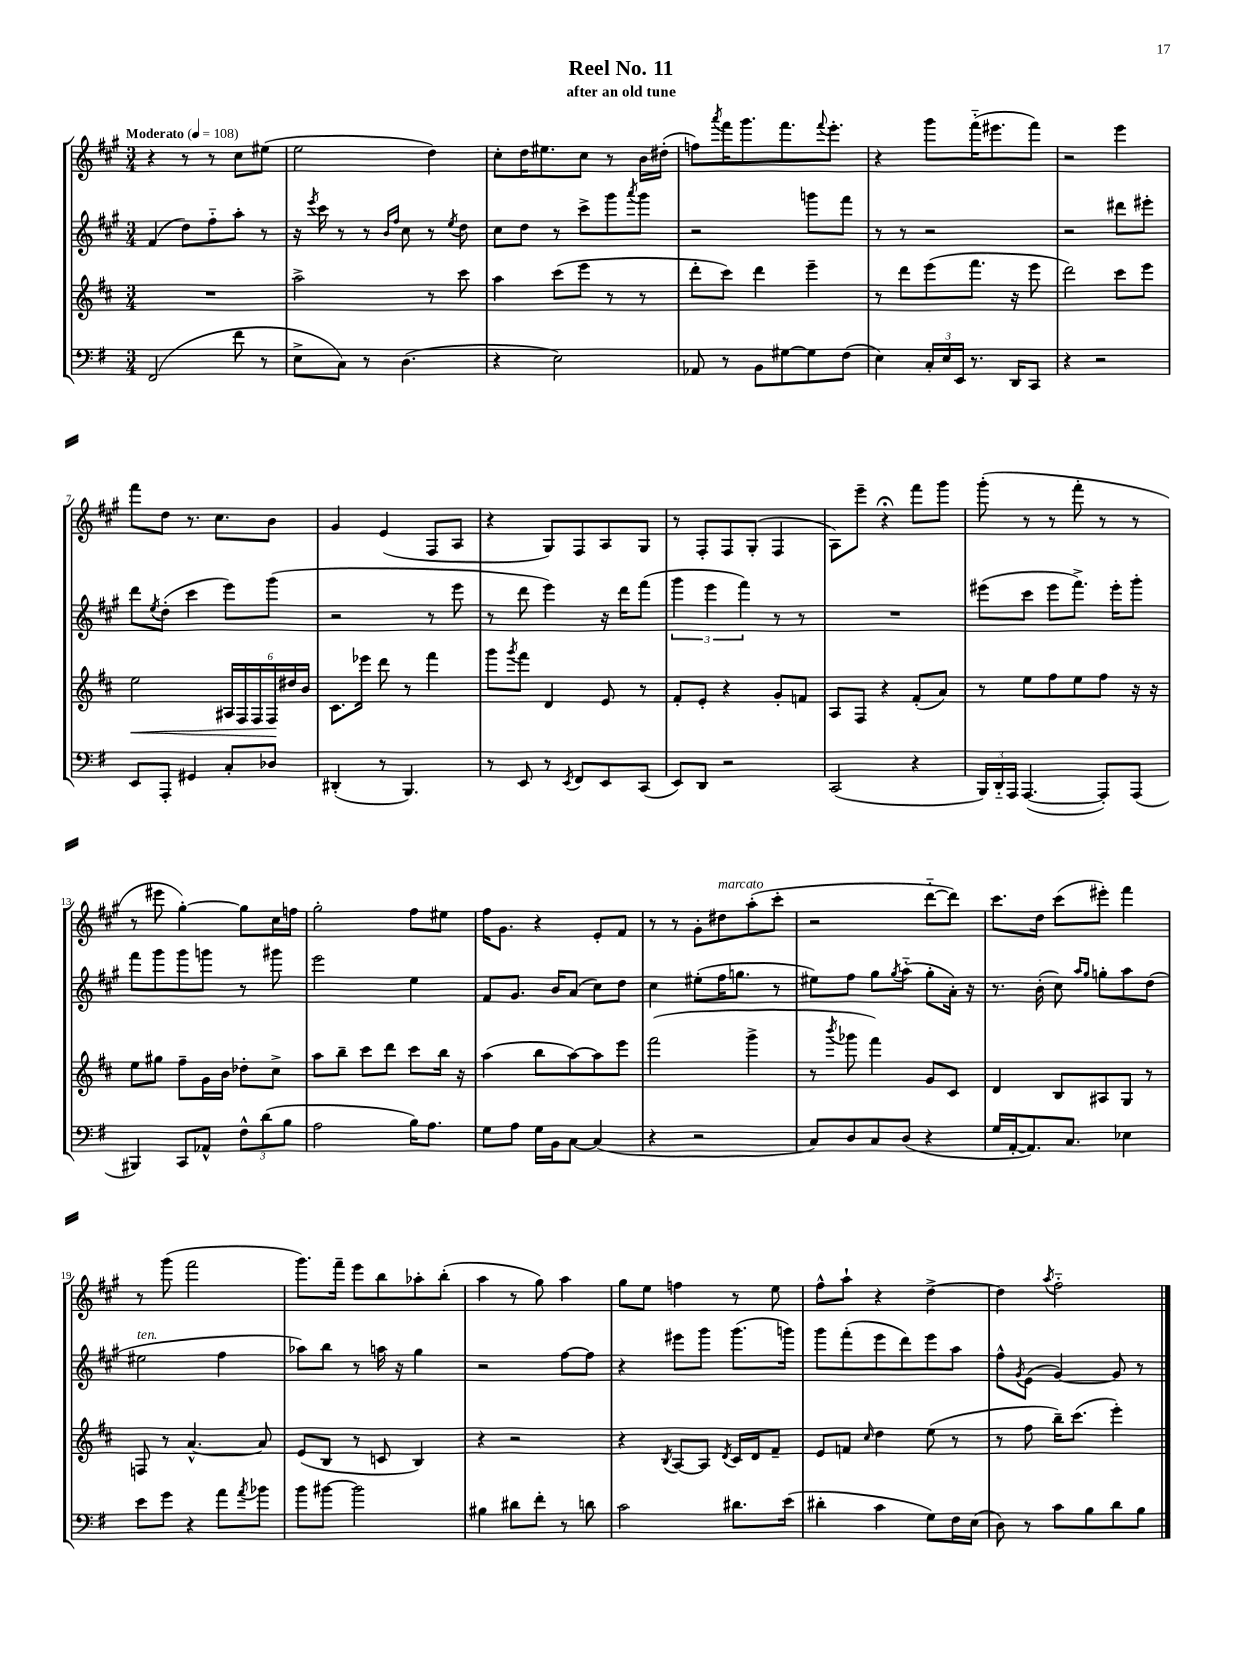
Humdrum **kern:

**kern	**kern	**kern	**kern
*staff4	*staff3	*staff2	*staff1
*clefF4	*clefG2	*clefG2	*clefG2
*k[f#]	*k[f#c#]	*k[f#c#g#]	*k[f#c#g#]
*M3/4	*M3/4	*M3/4	*M3/4
*MM108	*MM108	*MM108	*MM108
(2FF#	2.r	(4f#	4r
.	.	8dd)	8r
.	.	8ff#'~	8r
8f#	.	8aa'	8cc#
8r	.	8r	(8ee#
=	=	=	=
8E^	2aa^	16r	2ee
.	.	8qeee	.
.	.	16ccc#	.
8C)	.	8r	.
8r	.	8r	.
.	.	16qqb	.
.	.	16qqff#	.
(4.D	.	8cc#	.
.	8r	8r	4dd)
.	.	8qee	.
.	8ccc#	8dd	.
=	=	=	=
4r	4aa	8cc#	8cc#'
.	.	8dd	16dd
.	.	.	8.ee#
2E)	(8ccc#	8r	.
.	8eee	8ccc#^	8cc#
.	8r	8ggg#	8r
.	.	8qaaa	.
.	8r	8ggg#	16b
.	.	.	(16dd#'
=	=	=	=
8AA-	8ddd'	2r	8ff)
.	.	.	8qaaa
8r	8ccc#)	.	16fff#
.	.	.	8.ggg#
8BB	4ddd	.	.
[8G#	.	.	8.fff#
8G#]	4eee~	8ggg	.
.	.	.	8qqfff#
.	.	.	8.eee'
(8F#	.	8fff#	.
=	=	=	=
4E)	8r	8r	4r
.	8ddd	8r	.
24C'	(8eee	2r	8ggg#
24E	.	.	.
24EE	.	.	.
8.r	8.fff#	.	(16fff#'~
.	.	.	8.eee#
16DD	16r	.	.
8CC	8eee	.	8fff#)
=	=	=	=
4r	2ddd)	2r	2r
2r	.	.	.
.	8ccc#	8ddd#	4eee
.	8eee	8eee#'	.
=	=	=	=
8EE	2ee	8ddd	8fff#
.	.	8qee	.
8AAA'	.	(8dd'	8dd
4GG#	.	4ccc#	8.r
.	.	.	8.cc#
8C'	24A#	8eee)	.
.	24F#	.	.
.	24F#	.	.
8D-	24F#	(8ggg#	8b
.	24dd#	.	.
.	24b	.	.
=	=	=	=
(4DD#'	8.c#	2r	4g#
.	16eee-	.	.
8r	8ddd	.	(4e
4.BBB)	8r	.	.
.	4fff#	8r	8F#
.	.	8eee	8A
=	=	=	=
8r	8ggg	8r	4r
.	8qggg	.	.
8EE	8fff#	8ddd	.
8r	4d	4eee)	8G#)
8qEE	.	.	.
8FF#	.	.	8F#
8EE	8e	16r	8A
.	.	16ddd	.
(8CC	8r	(8fff#	8G#
=	=	=	=
8EE)	8f#'	6ggg#	8r
8DD	8e'	.	8F#'
.	.	6eee	.
2r	4r	.	8F#
.	.	6fff#)	.
.	.	.	(8G#'
.	8g'	8r	4F#
.	8f	8r	.
=	=	=	=
(2CC	8A	2.r	8A)
.	8F#	.	8eee~
.	4r	.	4r;
4r	(8f#'	.	8fff#
.	8a)	.	8ggg#
=	=	=	=
24BBB)	8r	(8eee#	(8ggg#'
24DD'~	.	.	.
24AAA	.	.	.
([4.AAA	8ee	8ccc#	8r
.	8ff#	8eee#	8r
.	8ee	8.fff#^)	8fff#'
8AAA'])	8ff#	.	8r
.	.	16eee#'	.
(8AAA	16r	8ggg#'	8r
.	16r	.	.
=	=	=	=
4BBB#)	8ee	8fff#	8r
.	8gg#	8ggg#	8eee#
8CC	8ff#~	8ggg#	[4gg#')
8AA-^^	16g	8ggg	.
.	16b	.	.
12F#^^	8dd-'	8r	8gg#]
(12d	.	.	.
.	8cc#^	8ggg#	16cc#
12B	.	.	.
.	.	.	16ff
=	=	=	=
2A	8aa	2eee	2gg#'
.	8bb~	.	.
.	8ccc#	.	.
.	8ddd	.	.
16B)	8ccc#	4ee	8ff#
8.A	.	.	.
.	16bb	.	8ee#
.	16r	.	.
=	=	=	=
8G	(4aa	8f#	16ff#
.	.	.	8.g#
8A	.	8.g#	.
16G	8bb	.	4r
16BB	.	16b	.
[8C	[8aa)	(8a	.
(4C]	8aa]	8cc#)	8e'
.	8eee	8dd	8f#
=	=	=	=
4r	(2fff#	4cc#	8r
.	.	.	8r
2r	.	(8ee#'	8g#'
.	.	16ff#	8dd#
.	.	8.gg	.
.	4ggg^	.	(8aa'
.	.	8r	8ccc#'
=	=	=	=
8C)	8r	8ee#)	2r
.	8qbbb	.	.
8D	8ggg-	8ff#	.
8C	4fff#)	8gg#	.
.	.	8qgg#	.
(8D	.	(8aa'~	.
4r	8g	8gg#'	[8ddd'~
.	8c#	16a')	8ddd])
.	.	16r	.
=	=	=	=
16G	4d	8.r	8.ccc#
[16AA'	.	.	.
8.AA])	.	.	.
.	.	(16b'	16dd
.	8B	8cc#)	(8ccc#
8.C	.	.	.
.	.	16qqaa	.
.	.	16qqgg#	.
.	8A#	8gg'	8eee#')
4E-	8G	8aa	4fff#
.	8r	(8dd	.
=	=	=	=
8e	8F	2ee#	8r
8g	8r	.	(8ggg#
4r	[4.a^^	.	2fff#
8a	.	4ff#	.
8qa	.	.	.
8b-	8a]	.	.
=	=	=	=
8b	(8e	8aa-)	8.ggg#)
[8b#	8B	8bb	.
.	.	.	16fff#~
2b#]	8r	8r	8eee
.	8c	16aa	8bb
.	.	16r	.
.	4B)	4gg#	8aa-'
.	.	.	(8bb'
=	=	=	=
4B#	4r	2r	4aa
8d#	2r	.	8r
8f#'	.	.	8gg#)
8r	.	[8ff#	4aa
8d	.	8ff#]	.
=	=	=	=
2c	4r	4r	8gg#
.	.	.	8ee
.	8qB	.	.
.	[8A	8eee#	4ff
.	8A]	8ggg#	.
.	8qd	.	.
8.d#	16c#	(8.ggg#	8r
.	16d	.	.
.	8f#~	.	8ee
(16e	.	16ggg)	.
=	=	=	=
4d#'	8e	8ggg#	8ff#^^
.	8f	(8fff#'	8aa`
.	16qqcc#	.	.
4c	4dd	8eee	4r
.	.	8ddd)	.
8G)	(8ee	8eee	[4dd^
16F#	8r	8aa	.
(16E	.	.	.
=	=	=	=
8D)	8r	8ff#^^	4dd]
.	.	8qg#	.
8r	8ff#	(8e	.
.	.	.	8qaa
8c	16bb~)	[4g#)	2ff#'~
.	(8.ccc#	.	.
8B	.	.	.
8d	4eee')	8g#]	.
8B	.	8r	.
==	==	==	==
*-	*-	*-	*-
